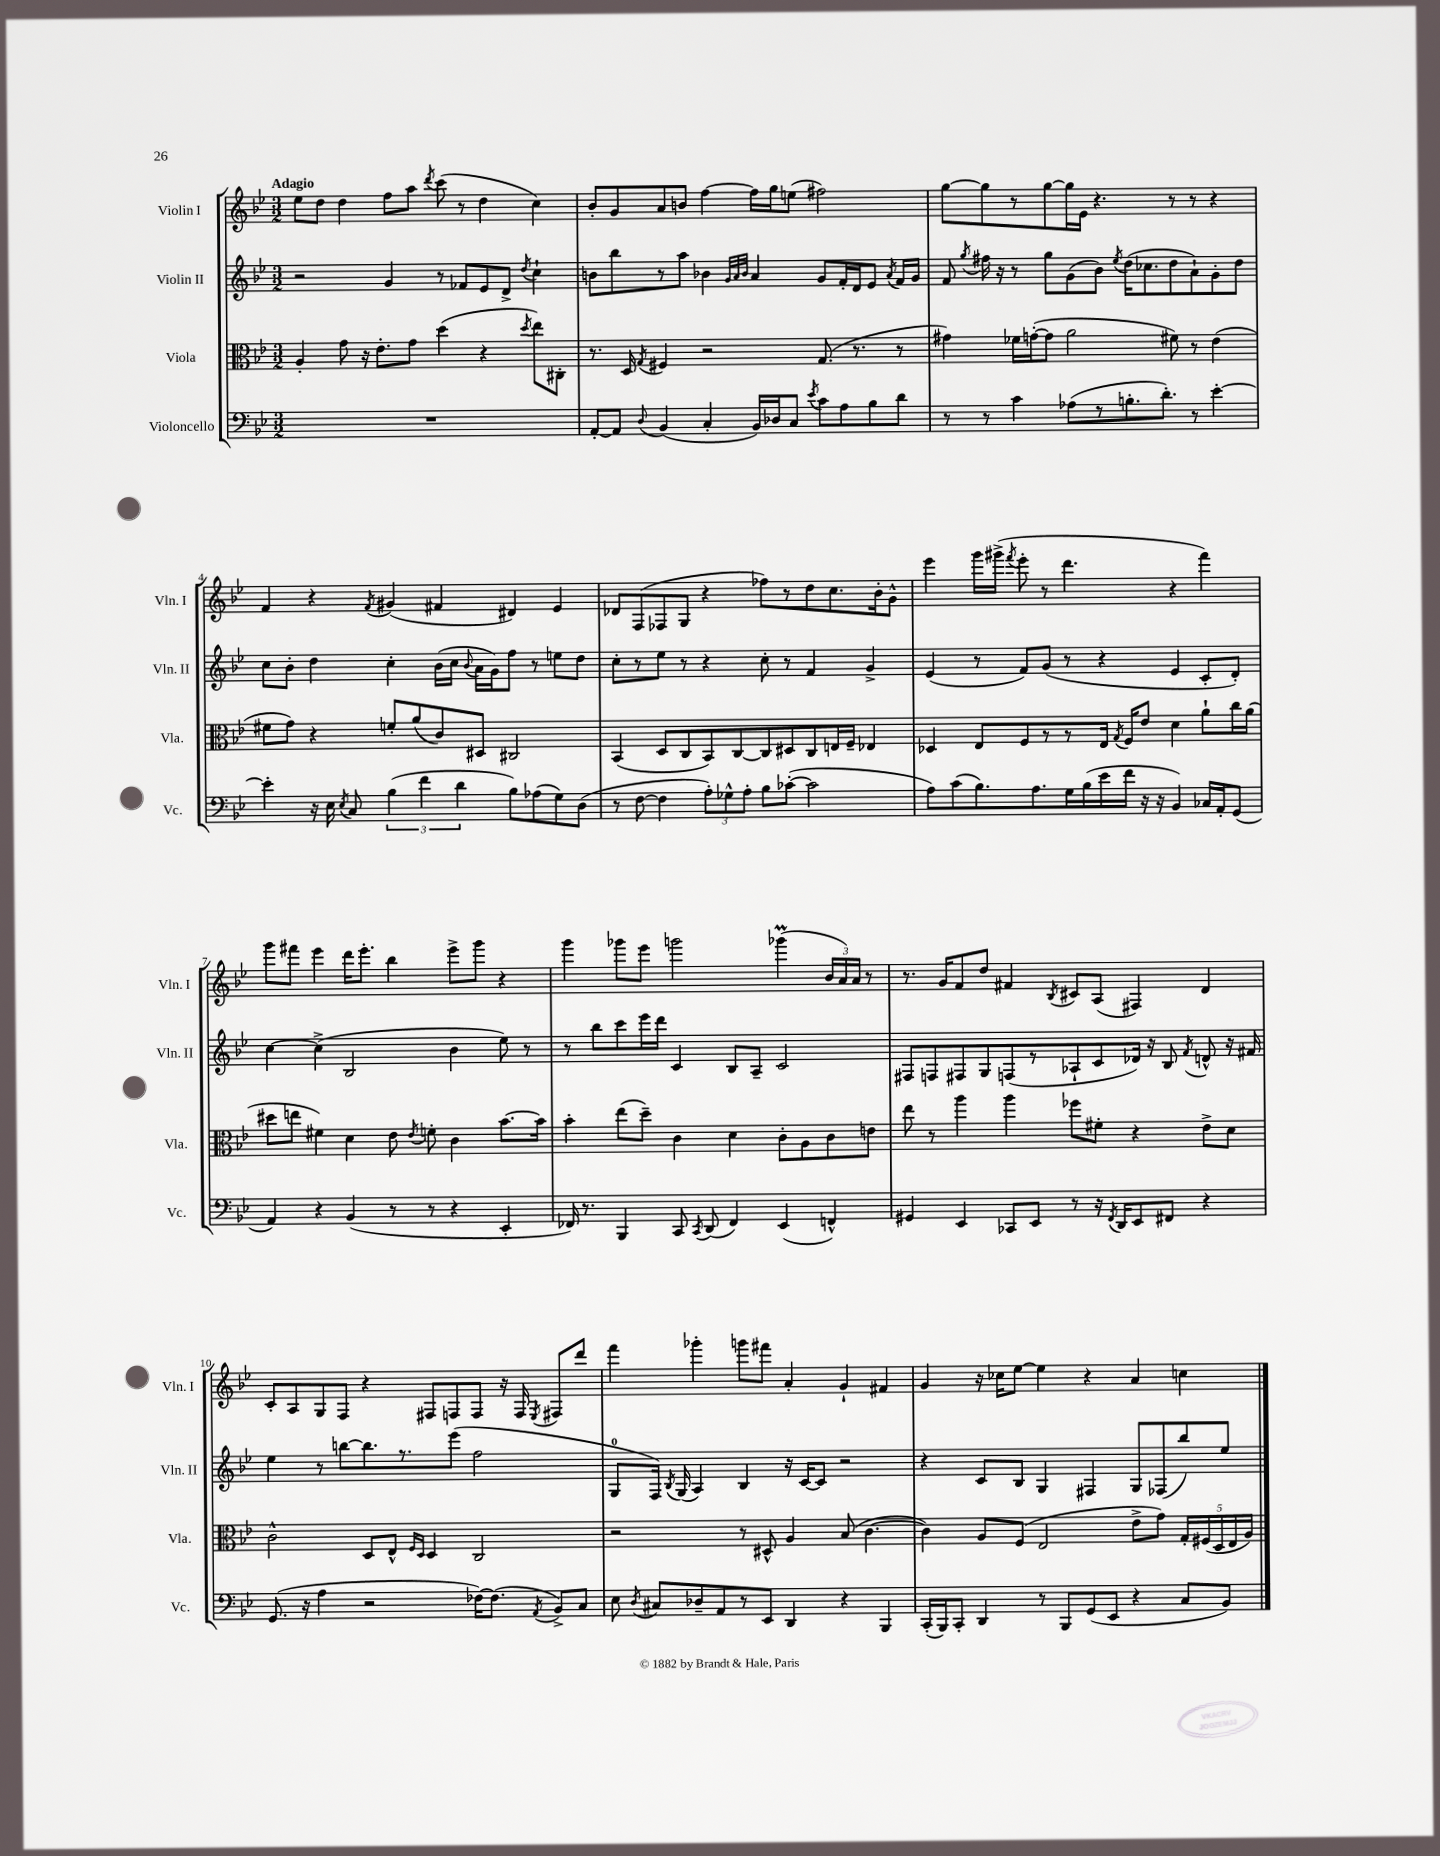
<<
\new StaffGroup <<
\new Staff = "s0" \with { instrumentName = "Violin I" shortInstrumentName = "Vln. I" } {
    \clef treble \key bes \major \numericTimeSignature \time 3/2 \tempo "Adagio"
    \autoBeamOff ees''8[ d''8] d''4 f''8[ a''8] \acciaccatura { d'''8 } c'''8( r8 d''4 c''4) |
    bes'8[-. g'8 a'8 b'8] f''4~ f''16[ g''16 e''8]( fis''2) |
    g''8[~ g''8 r8 g''8~ g''16 ees'16] r4. r8 r8 r4 |
    f'4 r4 \acciaccatura { f'8 } gis'4( fis'4 dis'4) ees'4 |
    des'8[ f8( fes8 g8] r4 fes''8[) r8 d''8 c''8. bes'16-. g'8]-^ |
    ees'''4 g'''16[ gis'''16]->( \acciaccatura { f'''8 } ees'''8-. r8 d'''4. r4 f'''4) |
    g'''8[ fis'''8] ees'''4 d'''16[ ees'''8.]-. bes''4 ees'''8[-> g'''8] r4 |
    g'''4 ges'''8[ ees'''8] g'''2 ges'''4\prall( \tuplet 3/2 { bes'16[ a'16) a'16] } r8 |
    r8. g'16[ f'8 d''8] fis'4 \acciaccatura { bes8 } cis'8[ a8]( fis4) d'4 |
    c'8[-. a8 g8 f8] r4 fis8[ f8 f8] r16 f16 \acciaccatura { ees8 } fis8[ d'''8] |
    f'''4 ges'''4-. g'''8[ fis'''8] a'4-. g'4-! fis'4 |
    g'4 r16 ces''16[ ees''8]~ ees''4 r4 a'4 c''4 \bar "|." |
}
\new Staff = "s1" \with { instrumentName = "Violin II" shortInstrumentName = "Vln. II" } {
    \clef treble \key bes \major \numericTimeSignature \time 3/2
    \autoBeamOff r2 g'4 r8 fes'8[ ees'8 d'8]-> \acciaccatura { d''8 } c''4-! |
    b'8[ bes''8 r8 a''8] bes'4 \grace { g'32[ a'32 bes'32] } a'4 g'8[ f'16-. d'16 ees'8] \acciaccatura { a'8 } f'16[ g'16] |
    f'8 \acciaccatura { g''8 } fis''16 r16 r8 g''8[ g'8( bes'8]) \acciaccatura { ees''8 } d''16[( ces''8. d''8 a'8-!) g'8-. d''8] |
    c''8[ bes'8]-. d''4 c''4-. bes'16[( c''16] \appoggiatura { bes'8 } a'16[ g'16) f''8] r8 e''8[ d''8] |
    c''8[-. r8 ees''8] r8 r4 c''8-. r8 f'4 g'4-> |
    ees'4( r8 f'8[) g'8]( r8 r4 ees'4 c'8[-. d'8]-.) |
    c''4~ c''4->( bes2 bes'4 ees''8) r8 |
    r8 bes''8[ c'''8 ees'''16 d'''16] c'4 bes8[ a8]-- c'2 |
    fis8[ f8 fis8 g8 f8( r8 aes8-! c'8 des'16]) r16 bes8 \acciaccatura { f'8 } d'8-^ r16 fis'16 |
    ees''4 r8 b''8[~ b''8. r8. ees'''8]( f''2 |
    g8[-0 f16]) \acciaccatura { bes8 } g16( a4) bes4 r16 c'16[~ c'8] r2 |
    r4 c'8[ bes8] g4 fis4 g8[ fes8( bes''8) ees''8] \bar "|." |
}
\new Staff = "s2" \with { instrumentName = "Viola" shortInstrumentName = "Vla." } {
    \clef alto \key bes \major \numericTimeSignature \time 3/2
    \autoBeamOff a4-. g'8 r16 ees'8.[-. g'8] d''4( r4 \acciaccatura { d''8 } ees''8[) cis8]-. |
    r8. d16 \acciaccatura { g8 } fis4 r2 g8.( r8. r8 |
    gis'4) fes'16[ g'16~-.( g'8] a'2 fis'8) r8 ees'4( |
    fis'8[ g'8]) r4 f'8[-. a'8( c'8) dis8] cis2 |
    bes,4( d8[ c8 bes,8) c8~ c8 dis8 c8 e16 f16]-- ees4 |
    des4 ees8[ f8 r8 r8 ees16] \acciaccatura { g8 } f16[ ees'8] d'4 a'8[-! c''16 a'16]( |
    dis''8[ e''8] fis'4) d'4 ees'8 \acciaccatura { ees'8 } f'8-. c'4 bes'8.[~ bes'16] |
    bes'4-. ees''8[( d''8]--) c'4 d'4 c'8[-. a8 c'8 e'8] |
    ees''8 r8 a''4 a''4 fes''8[ fis'8]-. r4 ees'8[-> d'8] |
    c'2-^ d8[ ees8]-^ \grace { f16[ d16] } d4 c2 |
    r2 r8 dis8-^ a4 bes8( c'4.~ |
    c'4) a8[ f8]( ees2 ees'8[-> g'8]) \tuplet 5/4 { g16[-. fis16( d16 ees16 a16]) } \bar "|." |
}
\new Staff = "s3" \with { instrumentName = "Violoncello" shortInstrumentName = "Vc." } {
    \clef bass \key bes \major \numericTimeSignature \time 3/2
    \autoBeamOff R1. |
    a,8[~-. a,8] \appoggiatura { d8 } bes,4( c4-. bes,16[) des16 c8] \acciaccatura { ees'8 } c'8[ a8 bes8 d'8] |
    r8 r8 c'4 aes8[( r8 b8.-. d'8.]-.) r8 ees'4~-. |
    ees'4-. r16 ees16 \acciaccatura { ees8 } c8 \tuplet 3/2 { bes4( f'4 d'4 } bes8[) aes8( g8) d8]( |
    r8 f8~ f4 \tuplet 3/2 { a8[-.) ges8-^ a8]-. } bes8[ ces'8]~-.( ces'2 |
    a8[) c'8( bes8.) a8. g16 bes16( ees'16 f'16] r16 r16 bes,4) ces16[ a,16-. g,8]( |
    a,4) r4 bes,4( r8 r8 r4 ees,4-. |
    fes,16) r8. bes,,4 c,8 \acciaccatura { c,8 } d,8( fes,4) ees,4( f,4-^) |
    gis,4 ees,4 ces,8[ ees,8] r8 r16 \acciaccatura { f,8 } d,16[ ees,8 fis,8] r4 |
    g,8.( r16 a4 r2 fes16[~) fes8.]( \acciaccatura { a,8 } bes,8[->) c8] |
    ees8 \acciaccatura { d8 } cis8[ des8-- a,8 r8 ees,8] d,4 r4 bes,,4 |
    c,16[-.( bes,,16) c,8]-. d,4 r8 bes,,8[ g,8( ees,8] r4 c8[ bes,8]) \bar "|." |
}
>>
>>
